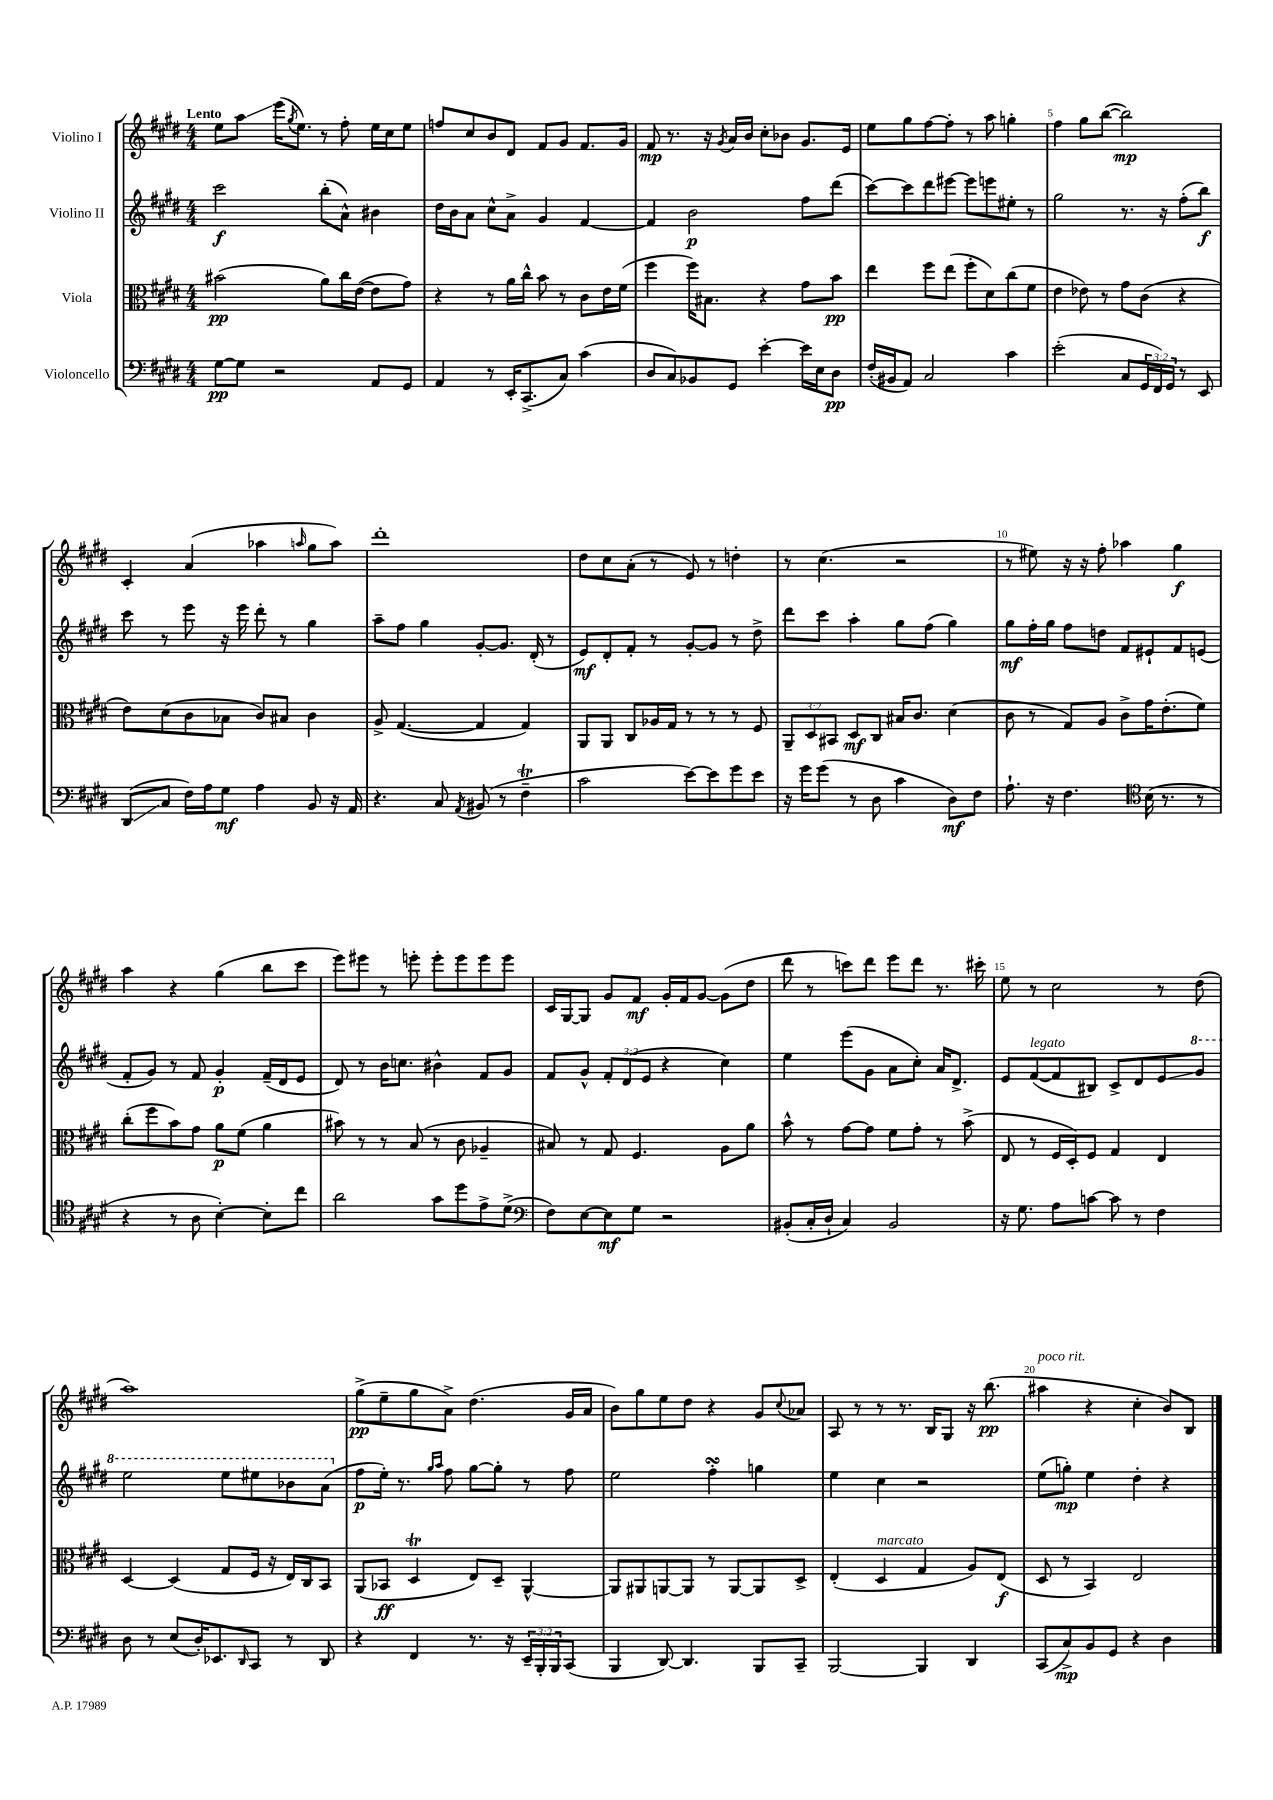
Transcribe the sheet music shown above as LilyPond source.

<<
\new StaffGroup <<
\new Staff = "s0" \with { instrumentName = "Violino I" } {
    \clef treble \key e \major \numericTimeSignature \time 4/4 \tempo "Lento"
    e''8 a''8\glissando e'''16( \acciaccatura { gis''8 } e''8.) r8 fis''8-. e''16 cis''16 e''8 |
    f''8 cis''8 b'8 dis'8 fis'8 gis'8 fis'8. gis'16 |
    fis'8\mp r8. r16 \acciaccatura { gis'8 } a'16 b'16 cis''8-. bes'8 gis'8. e'16 |
    e''8 gis''8 fis''8~ fis''8-. r8 a''8 g''4-. |
    fis''4 gis''8 b''8~( b''2\mp) |
    cis'4-. a'4( aes''4 \grace { a''16 } gis''8 a''8) |
    dis'''1-. |
    dis''8 cis''8 a'8-.( r8 e'8) r8 d''4-. |
    r8 cis''4.( r2 |
    r8 eis''8) r16 r16 fis''8-. aes''4 gis''4\f |
    a''4 r4 gis''4( b''8 cis'''8 |
    e'''8) eis'''8 r8 e'''8-. e'''8-. e'''8 e'''8 e'''8 |
    cis'16 gis16~ gis8 gis'8 fis'8\mf gis'16-. fis'16 gis'8~ gis'8( dis''8 |
    dis'''8 r8 c'''8) dis'''8 e'''8 dis'''8 r8. cis'''16-. |
    e''8 r8 cis''2 r8 dis''8( |
    a''1) |
    gis''8->\pp( e''8-- gis''8 a'8->) dis''4.( gis'16 a'16 |
    b'8) gis''8 e''8 dis''8 r4 gis'8 \appoggiatura { cis''8 } aes'8 |
    a8 r8 r8 r8. b16 gis8 r16 b''8.\pp( |
    ais''4^\markup { \italic "poco rit." } r4 cis''4-. b'8) b8 \bar "|." |
}
\new Staff = "s1" \with { instrumentName = "Violino II" } {
    \clef treble \key e \major \numericTimeSignature \time 4/4 \override Staff.TupletNumber.text = #tuplet-number::calc-fraction-text
    cis'''2\f b''8-.( a'8-^) bis'4 |
    dis''16 b'16 a'8 cis''8-^ a'8-> gis'4 fis'4~ |
    fis'4 b'2\p fis''8 dis'''8( |
    cis'''8~) cis'''8 dis'''8 eis'''8~ eis'''8 e'''8 eis''8-. r8 |
    gis''2 r8. r16 fis''8-.( b''8\f) |
    cis'''8 r8 e'''8 r16 e'''16 dis'''8-. r8 gis''4 |
    a''8-- fis''8 gis''4 gis'8~-. gis'8. dis'16-.( r8 |
    e'8\mf) dis'8-. fis'8-. r8 gis'8~-. gis'8 r8 dis''8-> |
    dis'''8 cis'''8 a''4-. gis''8 fis''8( gis''4) |
    gis''8\mf fis''16-. gis''16 fis''8 d''8 fis'8 eis'8-! fis'8 e'8( |
    fis'8-. gis'8) r8 fis'8 gis'4-.\p fis'16--( dis'16 e'8 |
    dis'8) r8 b'16 c''8. bis'4-^ fis'8 gis'8 |
    fis'8 gis'8-^ \tuplet 3/2 { fis'8-. dis'8( e'8 } r4 cis''4) |
    e''4 e'''8( gis'8 a'8 cis''8-.) a'16 dis'8.-> |
    e'8 fis'8~^\markup { \italic "legato" }( fis'8 bis8) cis'8-> dis'8 e'8\glissando \ottava #1 gis''8 |
    e'''2 e'''8 eis'''8 bes''8 a''8( \ottava #0 |
    fis''8\p e''16-.) r8. \grace { gis''16 a''16 } fis''8 gis''8~ gis''8-. r8 fis''8 |
    e''2 fis''4-.\turn g''4 |
    e''4 cis''4 r2 |
    e''8( g''8-.\mp) e''4 dis''4-. r4 \bar "|." |
}
\new Staff = "s2" \with { instrumentName = "Viola" } {
    \clef alto \key e \major \numericTimeSignature \time 4/4 \override Staff.TupletNumber.text = #tuplet-number::calc-fraction-text
    bis'2\pp( a'8) cis''16 e'16~( e'8 gis'8) |
    r4 r8 a'16 cis''16-^ b'8 r8 cis'8 e'16 fis'16( |
    fis''4 fis''16) bis8. r4 gis'8 b'8\pp |
    e''4 fis''8 e''8( fis''8-. dis'8) cis''8( fis'8 |
    e'4 ees'8) r8 gis'8 cis'8( r4 |
    e'8) dis'8( cis'8 bes8 cis'8) bis8 cis'4 |
    a8-> gis4.~( gis4 gis4) |
    a,8 a,8 cis8 aes16 gis16 r8 r8 r8 fis8 |
    \tuplet 3/2 { a,8-- dis8 bis,8 } dis8\mf cis8 bis16 cis'8. dis'4( |
    cis'8 r8 gis8) a8 cis'8-> gis'16 e'8.-.( fis'8) |
    cis''8-.( fis''8 b'8) gis'8 a'8\p fis'8( a'4 |
    bis'8) r8 r8 b8( r8 cis'8 aes4-- |
    bis8) r8 gis8 fis4. a8 a'8 |
    b'8-^ r8 gis'8~ gis'8 fis'8 gis'8-. r8 b'8->( |
    e8 r8 fis16 dis16-.) fis8 gis4 e4 |
    dis4~ dis4( gis8 fis16 r16 e16) cis16 b,8 |
    a,8( bes,8\ff dis4\trill e8) dis8-- a,4~-^ |
    a,8 ais,8 a,8~ a,8 r8 a,8~ a,8 dis8-> |
    e4-.( dis4^\markup { \italic "marcato" } gis4 a8) e8\f( |
    dis8 r8 b,4) e2 \bar "|." |
}
\new Staff = "s3" \with { instrumentName = "Violoncello" } {
    \clef bass \key e \major \numericTimeSignature \time 4/4 \override Staff.TupletNumber.text = #tuplet-number::calc-fraction-text
    gis8~\pp gis8 r2 a,8 gis,8 |
    a,4 r8 e,16-. cis,8.->( cis8) cis'4( |
    dis8 cis8) bes,8 gis,8 e'4~-. e'16 e16 dis8\pp |
    fis16-.( bis,16 a,8) cis2 cis'4 |
    e'2-.( cis8 \tuplet 3/2 { gis,16 fis,16) gis,16 } r8 e,8 |
    dis,8\glissando( cis8 fis16) a16 gis8\mf a4 b,8 r16 a,16 |
    r4. cis8 \acciaccatura { a,8 } bis,8( r8 fis4--\trill |
    cis'2 e'8~) e'8 gis'8 e'8 |
    r16 gis'16 gis'8( r8 dis8 cis'4 dis8\mf) fis8 |
    a8.-! r16 fis4. \clef tenor b16( r8. r8 |
    r4 r8 a8 b4~-.) b8-. cis''8 |
    a'2 gis'8 dis''8 e'8-> dis'8->( |
    \clef bass fis8) e8~ e8\mf gis8 r2 |
    bis,8-.( cis16-. dis16-! cis4) bis,2 |
    r16 gis8. a8 c'8~ c'8 r8 fis4 |
    dis8 r8 e8( dis16-.) ees,8. \grace { dis,16 } cis,8 r8 dis,8 |
    r4 fis,4 r8. r16 \tuplet 3/2 { e,16-- b,,16-. b,,16 } cis,8( |
    b,,4 dis,8~) dis,4. b,,8 cis,8-- |
    b,,2~ b,,4 dis,4 |
    cis,8( cis8->\mp) b,8 gis,8 r4 dis4 \bar "|." |
}
>>
>>
\layout { \context { \Score \override BarNumber.break-visibility = ##(#f #t #t) barNumberVisibility = #(every-nth-bar-number-visible 5) } }
